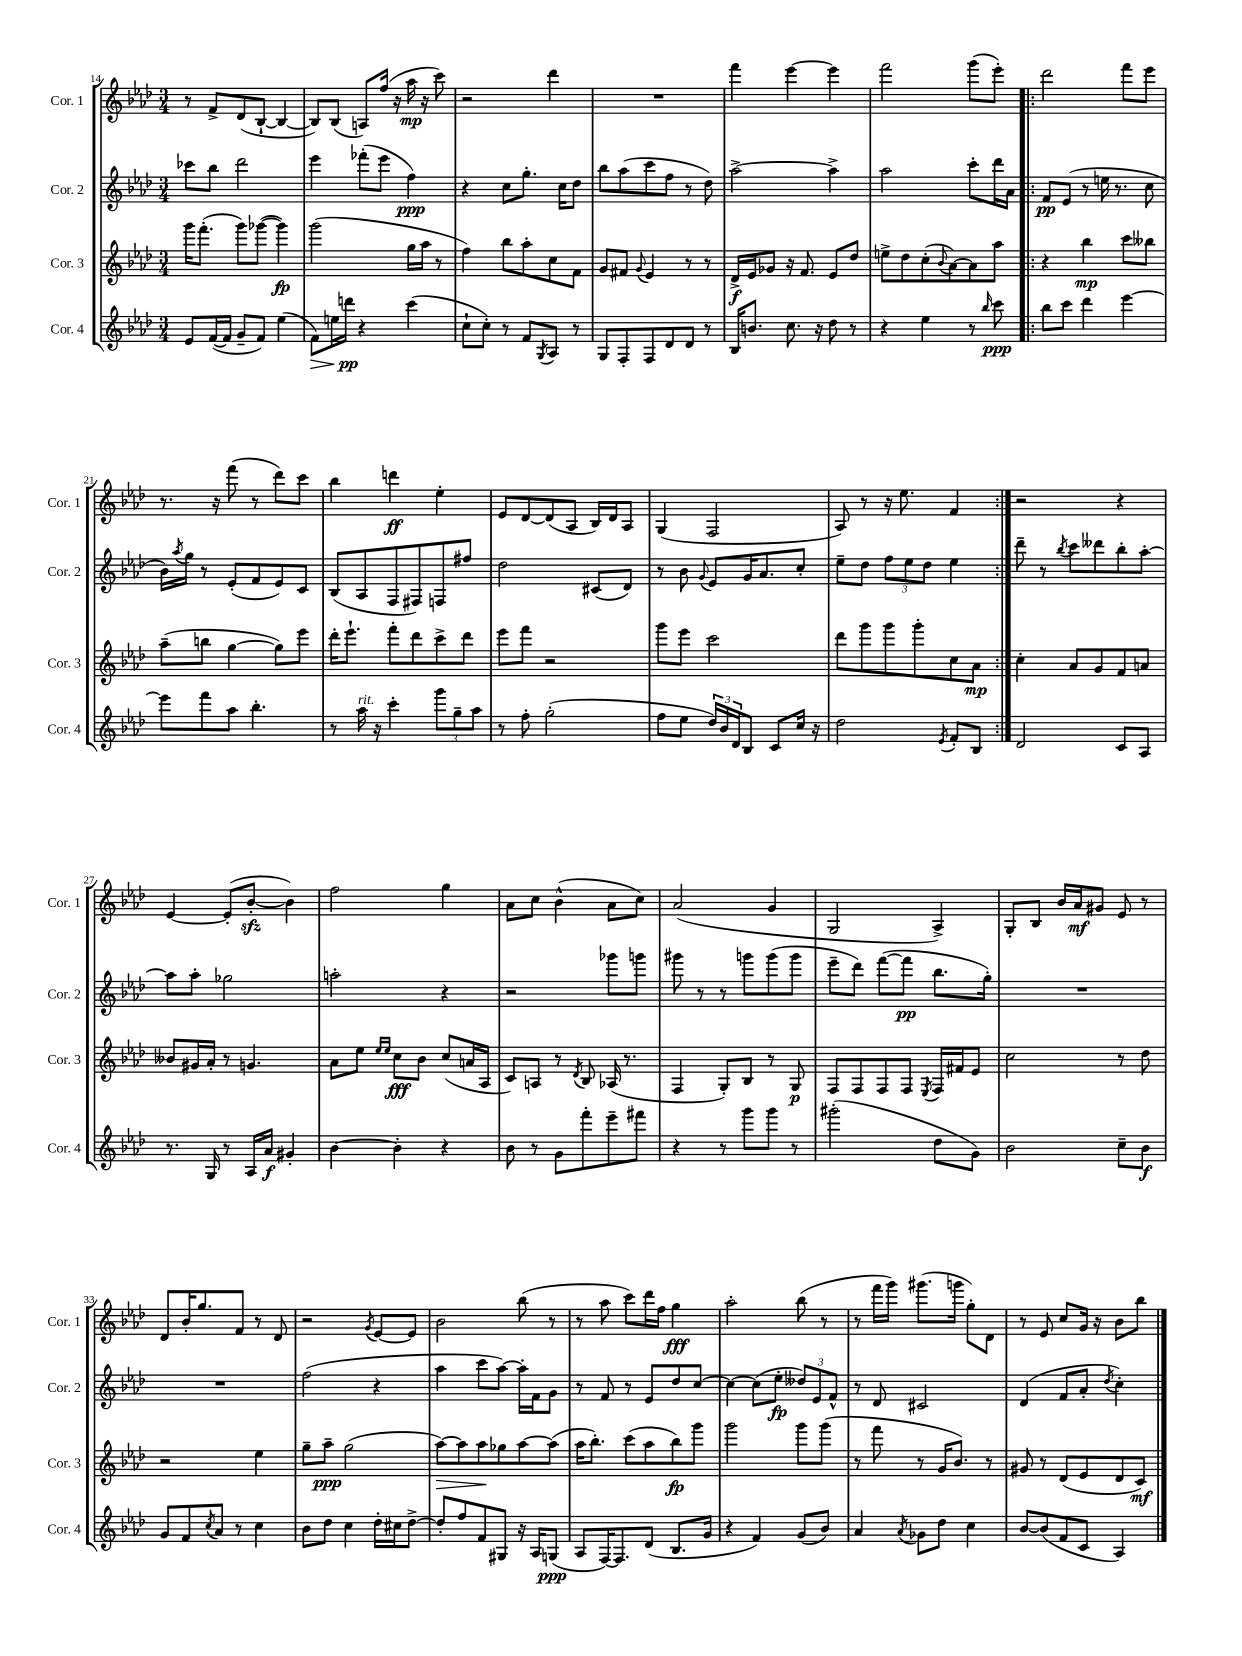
<<
\new StaffGroup <<
\new Staff = "s0" \with { instrumentName = "Cor. 1" shortInstrumentName = "Cor. 1" } {
    \clef treble \key aes \major \numericTimeSignature \time 3/4
    r8 f'8-> des'8( bes8~-! bes4~ |
    bes8) bes8( a8) f''16( r16 aes''16\mp r16 c'''8) |
    r2 des'''4 |
    R2. |
    f'''4 ees'''4~ ees'''4 |
    f'''2 g'''8( ees'''8-.) |
    \repeat volta 2 { des'''2 f'''8 ees'''8 |
    r8. r16 f'''8( r8 des'''8) c'''8 |
    bes''4 d'''4\ff ees''4-. |
    ees'8 des'8~ des'8( aes8 bes16) des'16 aes8 |
    g4( f2 |
    aes8) r8 r16 ees''8. f'4 | }
    r2 r4 |
    ees'4~ ees'8-.( bes'8~-.\sfz bes'4) |
    f''2 g''4 |
    aes'8 c''8 bes'4-^( aes'8 c''8) |
    aes'2( g'4 |
    g2 aes4->) |
    g8-. bes8 bes'16 aes'16\mf gis'8 ees'8 r8 |
    des'8 bes'16-. g''8. f'8 r8 des'8 |
    r2 \acciaccatura { g'8 } ees'8~ ees'8 |
    bes'2 bes''8( r8 |
    r8 aes''8 c'''8) des'''16 f''16 g''4\fff |
    aes''2-. bes''8( r8 |
    r8 f'''16 g'''16) gis'''8.( g'''16 g''8-.) des'8 |
    r8 ees'8 c''8 g'16 r16 bes'8 bes''8 \bar "|." |
}
\new Staff = "s1" \with { instrumentName = "Cor. 2" shortInstrumentName = "Cor. 2" } {
    \clef treble \key aes \major \numericTimeSignature \time 3/4
    ces'''8 bes''8 des'''2 |
    ees'''4 fes'''8-.( ees'''8 f''4\ppp) |
    r4 c''8 g''8.-. c''16 des''8 |
    bes''8 aes''8( c'''8 f''8 r8 des''8) |
    aes''2~-> aes''4-> |
    aes''2 c'''8-. des'''16 aes'16 |
    \repeat volta 2 { f'8\pp ees'8( r8 e''16 r8. c''8 |
    bes'16) \acciaccatura { aes''8 } g''16 r8 ees'8-.( f'8 ees'8) c'8 |
    bes8( aes8 f8 fis8) f8 fis''8 |
    des''2 cis'8( des'8) |
    r8 bes'8 \appoggiatura { g'8 } ees'8 g'16 aes'8. c''8-. |
    ees''8-- des''8 \tuplet 3/2 { f''8 ees''8 des''8 } ees''4 | }
    des'''8-- r8 \acciaccatura { bes''8 } c'''8 deses'''8 bes''8-. aes''8~-. |
    aes''8 aes''8-. ges''2 |
    a''2-. r4 |
    r2 ges'''8 g'''8 |
    gis'''8 r8 r8 g'''8 g'''8( g'''8 |
    ees'''8-- des'''8) f'''8~( f'''8\pp bes''8. g''16-.) |
    R2. |
    R2. |
    f''2( r4 |
    aes''4 c'''8 aes''8~) aes''16-. f'16 g'8 |
    r8 f'8 r8 ees'8 des''8 c''8~ |
    c''4~ c''8( ees''8-.\fp \tuplet 3/2 { deses''8) ees'8 f'8-^ } |
    r8 des'8 cis'2 |
    des'4( f'8 aes'8-. \acciaccatura { des''8 } c''4-.) \bar "|." |
}
\new Staff = "s2" \with { instrumentName = "Cor. 3" shortInstrumentName = "Cor. 3" } {
    \clef treble \key aes \major \numericTimeSignature \time 3/4
    g'''16 f'''8.-.( g'''8) ges'''8~( ges'''4\fp) |
    g'''2( g''16 aes''16 r8 |
    f''4) bes''8 aes''8-. c''8 f'8 |
    g'8 fis'8 \appoggiatura { g'8 } ees'4 r8 r8 |
    des'16->\f ees'16 ges'8 r16 f'8. ees'8 des''8 |
    e''8-> des''8 c''8-.( \appoggiatura { bes'8 } aes'8~) aes'8 aes''8 |
    \repeat volta 2 { r4 bes''4\mp c'''8 beses''8 |
    aes''8--( b''8 g''4~ g''8) ees'''8 |
    des'''16-. ees'''8.-! f'''8-. des'''8 c'''8-> des'''8 |
    ees'''8 f'''8 r2 |
    g'''8 ees'''8 c'''2 |
    des'''8 g'''8 g'''8 g'''8-. c''8 aes'8\mp | }
    c''4-. aes'8 g'8 f'8 a'8 |
    beses'8 gis'16 aes'16-. r8 g'4. |
    aes'8 ees''8 \grace { ees''16 ees''16 } c''8\fff bes'8 c''8( a'16 aes16 |
    c'8) a8 r8 \acciaccatura { des'8 } bes8 aes16( r8. |
    f4 g8-.) bes8 r8 g8\p |
    f8 f8 f8 f8 \acciaccatura { ees8 } f16 fis'16 ees'8 |
    c''2 r8 des''8 |
    r2 ees''4 |
    g''8-- aes''8--\ppp g''2( |
    aes''8~\>) aes''8 aes''8\! ges''8 aes''8~ aes''8( |
    aes''16 bes''8.-.) c'''8( aes''8 bes''8\fp) g'''8 |
    g'''2 g'''8 g'''8( |
    r8 f'''8 r8 g'16 bes'8.) r8 |
    gis'8 r8 des'8( ees'8 des'8 c'8\mf) \bar "|." |
}
\new Staff = "s3" \with { instrumentName = "Cor. 4" shortInstrumentName = "Cor. 4" } {
    \clef treble \key aes \major \numericTimeSignature \time 3/4
    ees'8 f'16~( f'16 g'8-- f'8) ees''4( |
    f'8\>) e''16 d'''16\pp\! r4 c'''4( |
    c''8-! c''8-.) r8 f'8 \acciaccatura { g8 } aes8 r8 |
    g8 f8-. f8 des'8 des'8 r8 |
    bes16 b'8. c''8. r16 des''8 r8 |
    r4 ees''4 r8 \grace { bes''16 } c'''8\ppp |
    \repeat volta 2 { bes''8 c'''8 des'''4 ees'''4~ |
    ees'''8 f'''8 aes''8 bes''4.-. |
    r8 aes''16^\markup { \italic "rit." } r16 c'''4-. \tuplet 3/2 { g'''8 g''8-- aes''8 } |
    r8 f''8-. g''2-.( |
    f''8 ees''8 \tuplet 3/2 { des''16) bes'16 des'16 } bes8 c'8 c''16 r16 |
    des''2 \acciaccatura { ees'8 } f'8-. bes8 | }
    des'2 c'8 aes8 |
    r8. g16 r8 aes16 aes'16\f gis'4-. |
    bes'4~ bes'4-. r4 |
    bes'8 r8 g'8 f'''8-. ees'''8-- fis'''8 |
    r4 r8 g'''8 g'''8 r8 |
    gis'''2-.( des''8 g'8) |
    bes'2 c''8-- bes'8\f |
    g'8 f'8 \acciaccatura { c''8 } aes'8 r8 c''4 |
    bes'8 des''8 c''4 des''16-. cis''16 des''8~-> |
    des''8-. f''8 f'8 gis8 r16 aes16 g8\ppp( |
    aes8 f16~) f8. des'8( bes8. g'16 |
    r4 f'4) g'8( bes'8) |
    aes'4 \acciaccatura { aes'8 } ges'8 des''8 c''4 |
    bes'8~ bes'8( f'8 c'8 aes4) \bar "|." |
}
>>
>>
\layout { \context { \Score currentBarNumber = #14 } }
